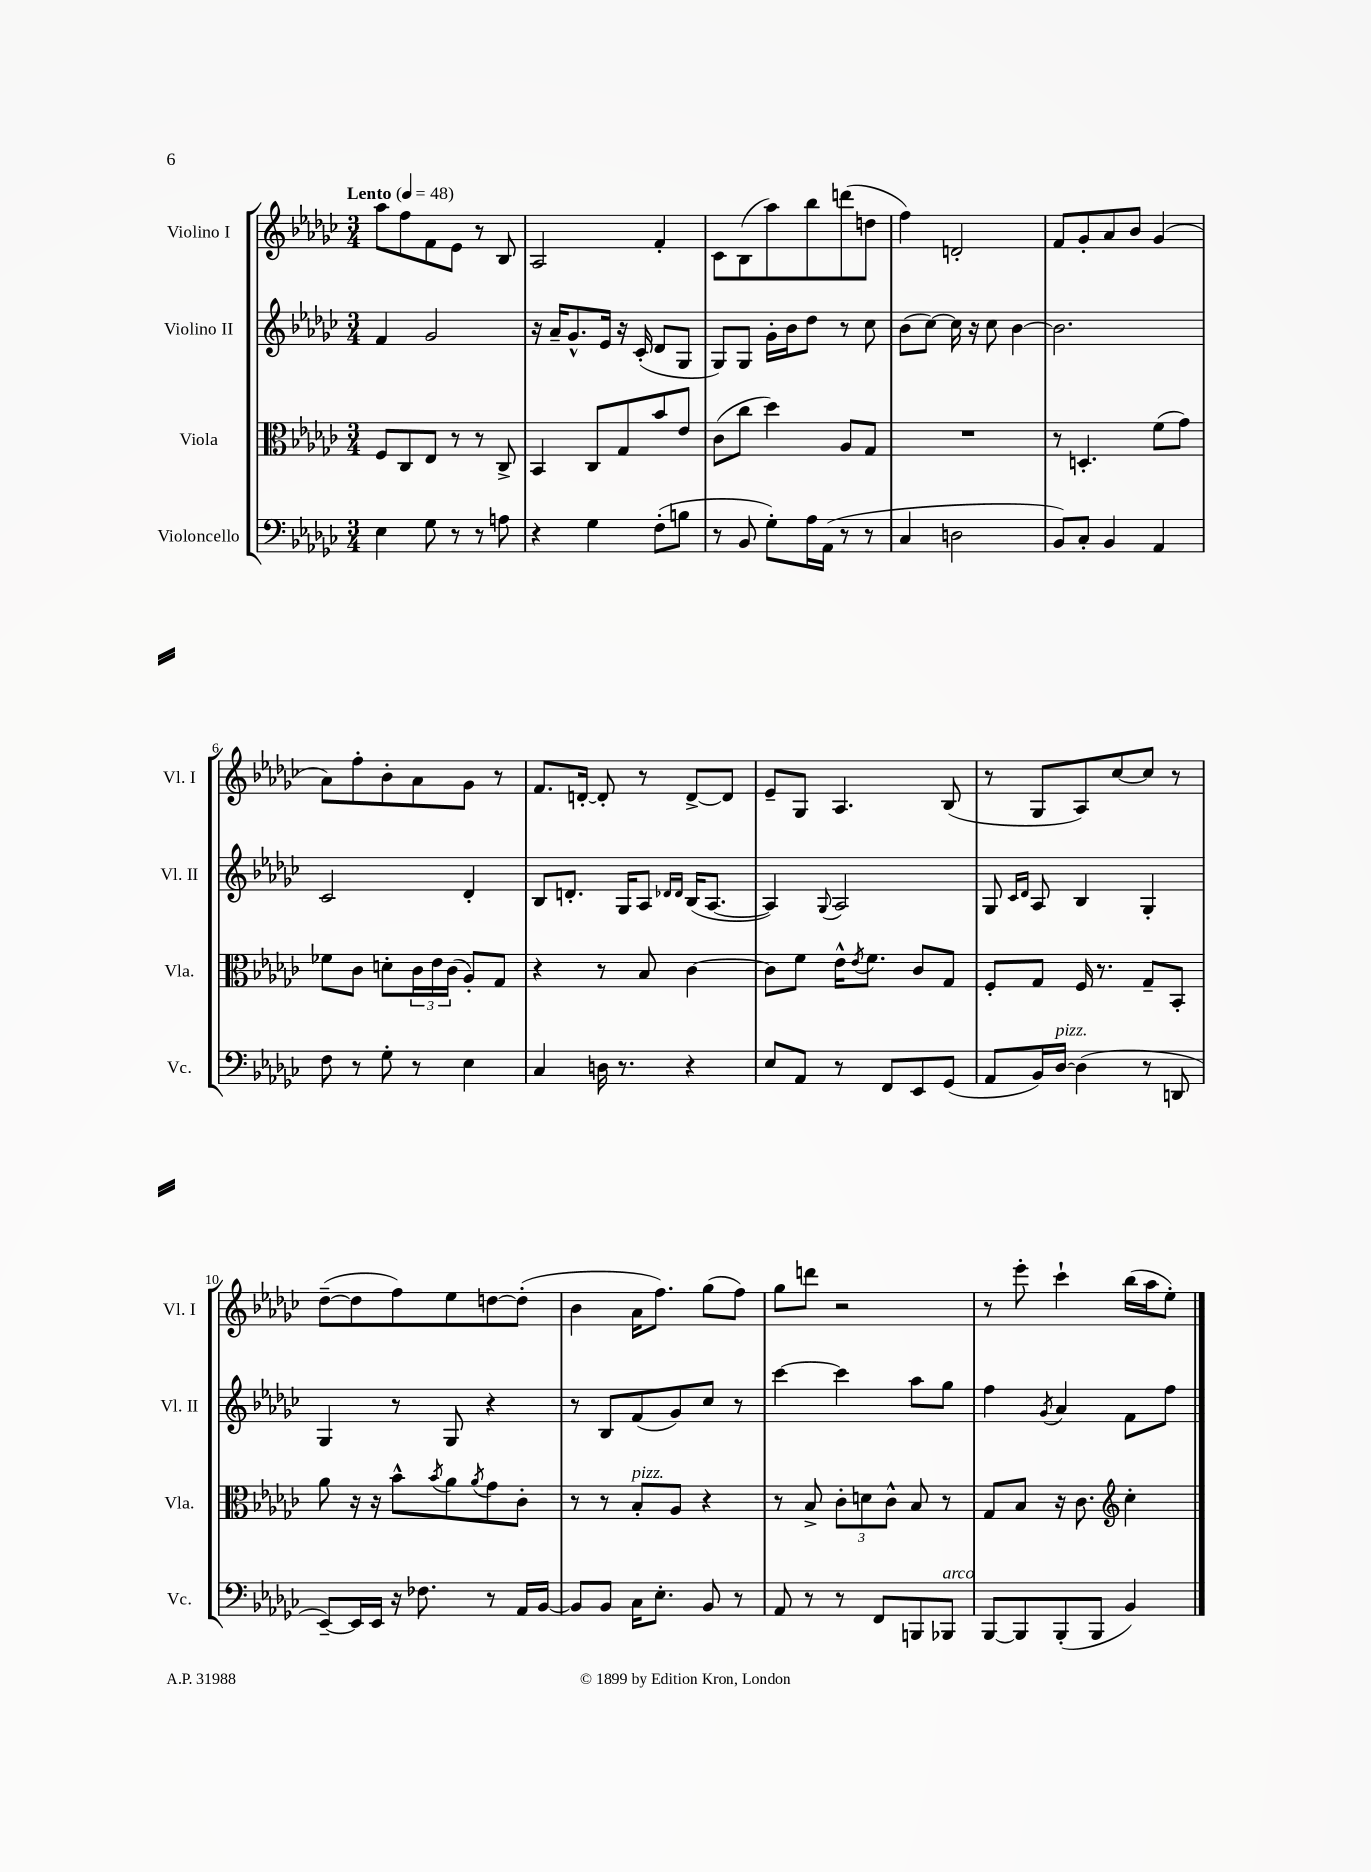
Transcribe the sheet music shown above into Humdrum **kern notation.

**kern	**kern	**kern	**kern
*staff4	*staff3	*staff2	*staff1
*clefF4	*clefC3	*clefG2	*clefG2
*k[b-e-a-d-g-c-]	*k[b-e-a-d-g-c-]	*k[b-e-a-d-g-c-]	*k[b-e-a-d-g-c-]
*M3/4	*M3/4	*M3/4	*M3/4
*MM48	*MM48	*MM48	*MM48
4E-\	8F/L	4f/	8aa-\L
.	8C-/	.	8ff\
8G-\	8E-/J	2g-/	8f\
8r	8r	.	8e-\J
8r	8r	.	8r
8A\	8C-^/	.	8B-/
=	=	=	=
4r	4BB-/	16r	2A-/
.	.	16a-~/LK	.
.	.	8.g-^^/	.
4G-\	8C-/L	.	.
.	.	16e-/Jk	.
.	8G-/	16r	.
.	.	(16c-'/	.
(8F'\L	8b-/	8d-/L	4f'/
8B\J	8e-/J	8G-/J	.
=	=	=	=
8r	(8c-\L	8G-/L)	8c-\L
8BB-/	8cc-\J	8G-/J	(8B-\
8G-'\L)	4dd-\)	16g-'\LL	8aa-\)
.	.	16b-\J	.
16A-\L	.	8dd-\J	8bb-\
(16AA-\JJ	.	.	.
8r	8A-/L	8r	(8ddd\
8r	8G-/J	8cc-\	8dd\J
=	=	=	=
4C-/	2.r	(8b-\L	4ff\)
.	.	[8cc-\J)	.
2D\	.	16cc-\]	2d'/
.	.	16r	.
.	.	8cc-\	.
.	.	[4b-\	.
=	=	=	=
8BB-/L)	8r	2.b-\]	8f/L
8C-'/J	4.D'/	.	8g-'/
4BB-/	.	.	8a-/
.	.	.	8b-/J
4AA-/	(8f\L	.	(4g-/
.	8g-\J)	.	.
=	=	=	=
8F\	8f-\L	2c-/	8a-\L)
8r	8c-\J	.	8ff'\
8G-'\	8d'\L	.	8b-'\
8r	24c-\L	.	8a-\
.	24e-\	.	.
.	(24c-\JJ	.	.
4E-\	8A-'/L)	4d-'/	8g-\J
.	8G-/J	.	8r
=	=	=	=
4C-/	4r	8B-/L	8.f/L
.	.	8.d'/J	.
.	.	.	[16d'/Jk
16D\	8r	.	8d'/]
8.r	.	16G-/LK	.
.	8B-/	8A-/J	8r
.	.	16qqd-/LL	.
.	.	16qqd-/JJ	.
4r	[4c-\	(16B-/LK	[8d^/L
.	.	[8.A-/J	.
.	.	.	8d/]J
=	=	=	=
8E-/L	8c-\]L	4A-/])	8e-~/L
8AA-/J	8f\J	.	8G-/J
.	.	8qqG-/	.
8r	16e-^^\LK	2A-/	4.A-/
.	8qe-/	.	.
.	8.f\J	.	.
8FF/L	.	.	.
8EE-/	8c-/L	.	.
(8GG-/J	8G-/J	.	(8B-/
=	=	=	=
8AA-/L	8F'/L	8G-/	8r
.	.	16qqc-/LL	.
.	.	16qqd-/JJ	.
16BB-/L)	8G-/J	8A-/	8G-/L
[16D-/JJ	.	.	.
(4D-\]	16F/	4B-/	8A-/)
.	8.r	.	.
.	.	.	[8cc-/
8r	8G-~/L	4G-'/	8cc-/]J
8DD/	8BB-'/J	.	8r
=	=	=	=
[8EE-~/L)	8a-\	4G-/	([8dd-~\L
16EE-/]L	16r	.	8dd-\]
16EE-/JJ	16r	.	.
16r	8b-^^\L	8r	8ff\)
8.F-\	.	.	.
.	8qb-/	.	.
.	8a-\	8G-/	8ee-\
.	8qa-/	.	.
8r	8g-\	4r	[8dd\
16AA-/LL	8c-'\J	.	(8dd'\]J
[16BB-/JJ	.	.	.
=	=	=	=
8BB-/]L	8r	8r	4b-\
8BB-/J	8r	8B-/L	.
16C-\LK	8B-'/L	(8f/	16a-\LK
8.E-'\J	.	.	8.ff\J)
.	8A-/J	8g-/)	.
8BB-/	4r	8cc-/J	(8gg-\L
8r	.	8r	8ff\J)
=	=	=	=
8AA-/	8r	[4ccc-\	8gg-\L
8r	8B-^/	.	8ddd\J
8r	12c-'\L	4ccc-\]	2r
.	12d\	.	.
8FF/L	.	.	.
.	12c-^^\J	.	.
8BBB/	8B-/	8aa-\L	.
8BBB-/J	8r	8gg-\J	.
=	=	=	=
[8BBB-/L	8G-/L	4ff\	8r
8BBB-/]	8B-/J	.	8eee-'\
.	.	8qg-/	.
(8BBB-'/	16r	4a-/	4ccc-`\
.	8.c-\	.	.
8BBB-/J	.	.	.
*	*clefG2	*	*
4BB-/)	4cc-'\	8f\L	(16bb-\LL
.	.	.	16aa-\J
.	.	8ff\J	8ee-'\J)
==	==	==	==
*-	*-	*-	*-
